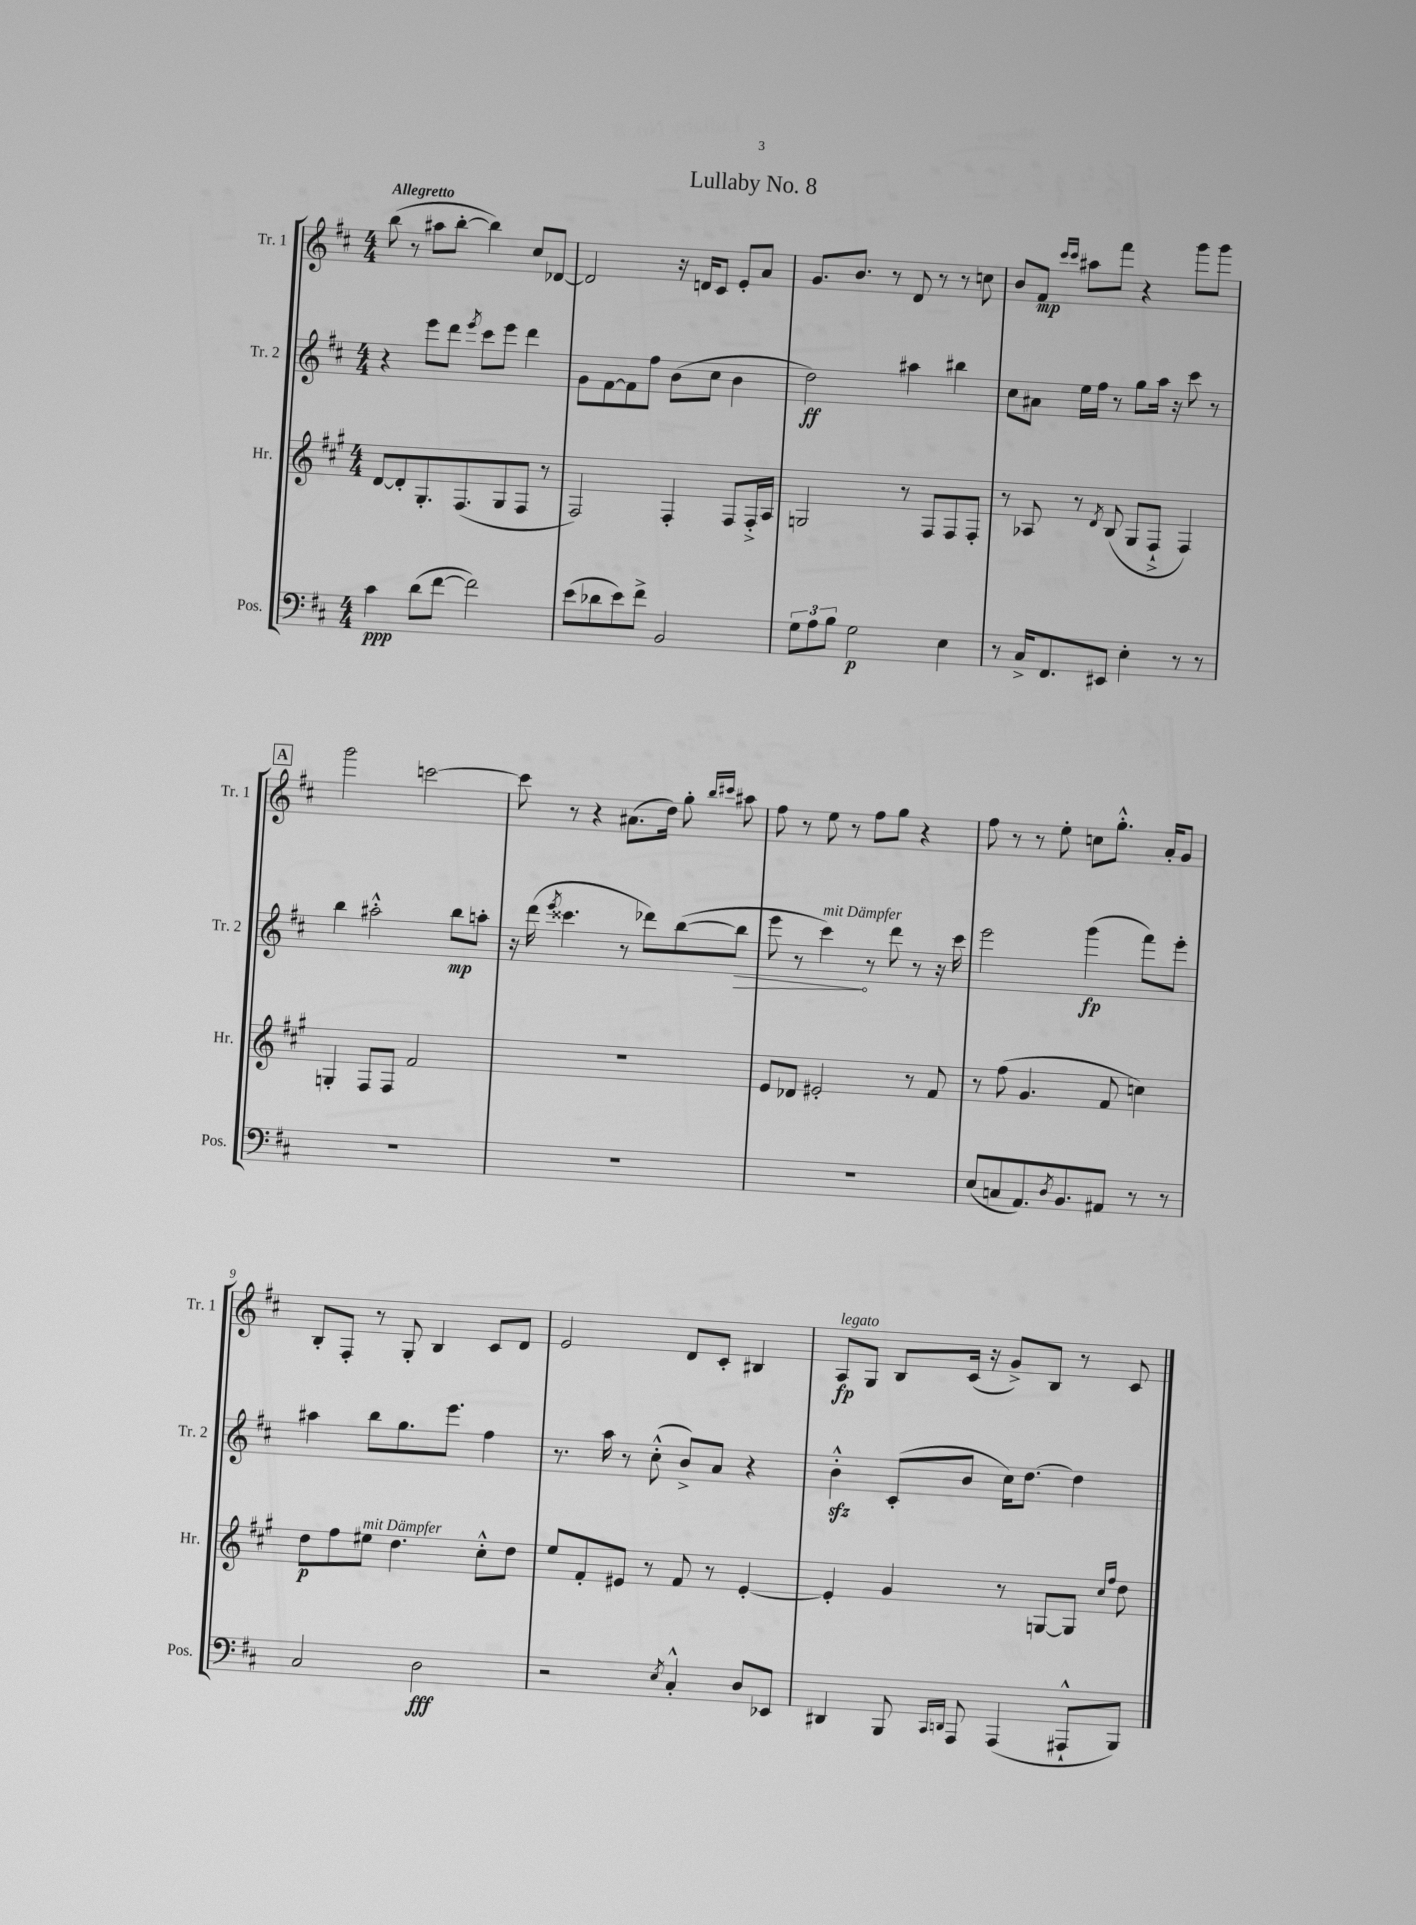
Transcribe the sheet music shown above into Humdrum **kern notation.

**kern	**kern	**kern	**kern
*staff4	*staff3	*staff2	*staff1
*clefF4	*clefG2	*clefG2	*clefG2
*k[f#c#]	*k[f#c#g#]	*k[f#c#]	*k[f#c#]
*M4/4	*M4/4	*M4/4	*M4/4
4c#\	[8d/L	4r	(8bb\
.	8d'/]	.	8r
(8d\L	8.G#'/	8eee\L	8aa#\L
[8f#\J	.	8ddd\J	[8bb'\J
.	(8.F#/	.	.
.	.	8qeee/	.
2f#\])	.	8ccc#\L	4bb\])
.	8G#/	8eee\J	.
.	8F#/J	4ddd\	8cc#/L
.	8r	.	[8d-/J
=	=	=	=
(8e\L	2F#/)	8g\L	2d-/]
8d-\	.	[8f#\	.
8e\)	.	8f#\]	.
8f#^\J	.	8ff#\J	.
2BB/	4F#'/	(8b\L	16r
.	.	.	16d/LK
.	.	8cc#\J	8c#/J
.	8F#/L	4b\	8e'/L
.	16F#'^/L	.	8a/J
.	16A/JJ	.	.
=	=	=	=
12G\L	2G/	2dd\)	8.g/L
12A\	.	.	.
12B\J	.	.	.
.	.	.	8.b/J
2G\	.	.	.
.	.	.	8r
.	8r	4aa#\	8d/
.	8F#/L	.	8r
4E\	8F#/	4bb#\	8r
.	8F#'/J	.	8cc\
=	=	=	=
8r	8r	8cc#\L	8b/L
16C#^/LK	8A-/	8a#\J	8f#/J
8.FF#/	.	.	.
.	.	.	16qqccc#/LL
.	.	.	16qqccc#/JJ
.	8r	16ee\LL	8aa#\L
.	.	16ff#\JJ	.
.	8qd/	.	.
8EE#/J	(8B/	8r	8fff#\J
4E'\	8G#/L	8gg\L	4r
.	8F#`^/J	16aa\Jk	.
.	.	16r	.
8r	4F#/)	8ccc#\	8ggg\L
8r	.	8r	8ggg\J
=	=	=	=
1r	4G'/	4bb\	2ggg\
.	8F#/L	2aa#'^^\	.
.	8F#/J	.	.
.	2f#/	.	[2ccc\
.	.	8bb\L	.
.	.	8aa'\J	.
=	=	=	=
1r	1r	16r	8ccc\]
.	.	(16ddd\	.
.	.	8qeee/	.
.	.	4.ccc##\	8r
.	.	.	4r
.	.	8r	(8.a#\L
.	.	8ddd-\L)	.
.	.	.	16dd\Jk)
.	.	([8bb\	8gg'\
.	.	.	16qqbb/LL
.	.	.	16qqccc#/JJ
.	.	8bb\]J	8aa#\
=	=	=	=
1r	8e/L	8eee\	8ff#\
.	8d-/J	8r	8r
.	2e#'/	4ccc#\)	8ee\
.	.	.	8r
.	.	8r	8ff#\L
.	.	8ddd\	8gg\J
.	8r	8r	4r
.	8f#/	16r	.
.	.	16ccc#\	.
=	=	=	=
(8E/L	8r	2eee\	8ff#\
8C/	(8ff#\	.	8r
8.AA/)	4.g#/	.	8r
.	.	.	8ee'\
8qD/	.	.	.
8.BB/	.	.	.
.	.	(4ggg\	8cc\L
8AA#/J	8f#/	.	8.gg'^^\J
8r	4cc\)	8fff#\L)	.
.	.	.	16a'/LK
8r	.	8eee'\J	8g/J
=	=	=	=
2C#/	8dd\L	4aa#\	8B'/L
.	8ff#\	.	8F#'/J
.	8ee#\J	8bb\L	8r
.	4.dd\	8.gg\	8G'/
2D\	.	.	4B/
.	.	8.eee\J	.
.	8cc#'^^\L	4ff#\	8c#/L
.	8dd\J	.	8d/J
=	=	=	=
2r	8ee/L	8.r	2e/
.	8f#'/	.	.
.	.	16aa\	.
.	8e#/J	8r	.
.	8r	(8cc#'^^\	.
8qE/	.	.	.
4C#'^^/	8f#/	8b^/L)	8d/L
.	8r	8a/J	8c#'/J
8D/L	[4e#'/	4r	4B#/
8EE-/J	.	.	.
=	=	=	=
4DD#/	4e#'/]	4b'^^\	8A/L
.	.	.	8G/J
8BBB/	4g#/	(8c#'/L	8B/L
16qqCC#/LL	.	.	.
16qqDD/JJ	.	.	.
8AAA/	.	8b/J	(16c#/Jk
.	.	.	16r
(4AAA/	8r	16cc#\LK)	8g^/L)
.	.	[8.dd\J	.
.	[8G/L	.	8B/J
8AAA#`^^/L	8G/]J	4dd\]	8r
.	16qqcc#/LL	.	.
.	16qqff#/JJ	.	.
8BBB/J)	8dd\	.	8c#/
==	==	==	==
*-	*-	*-	*-
